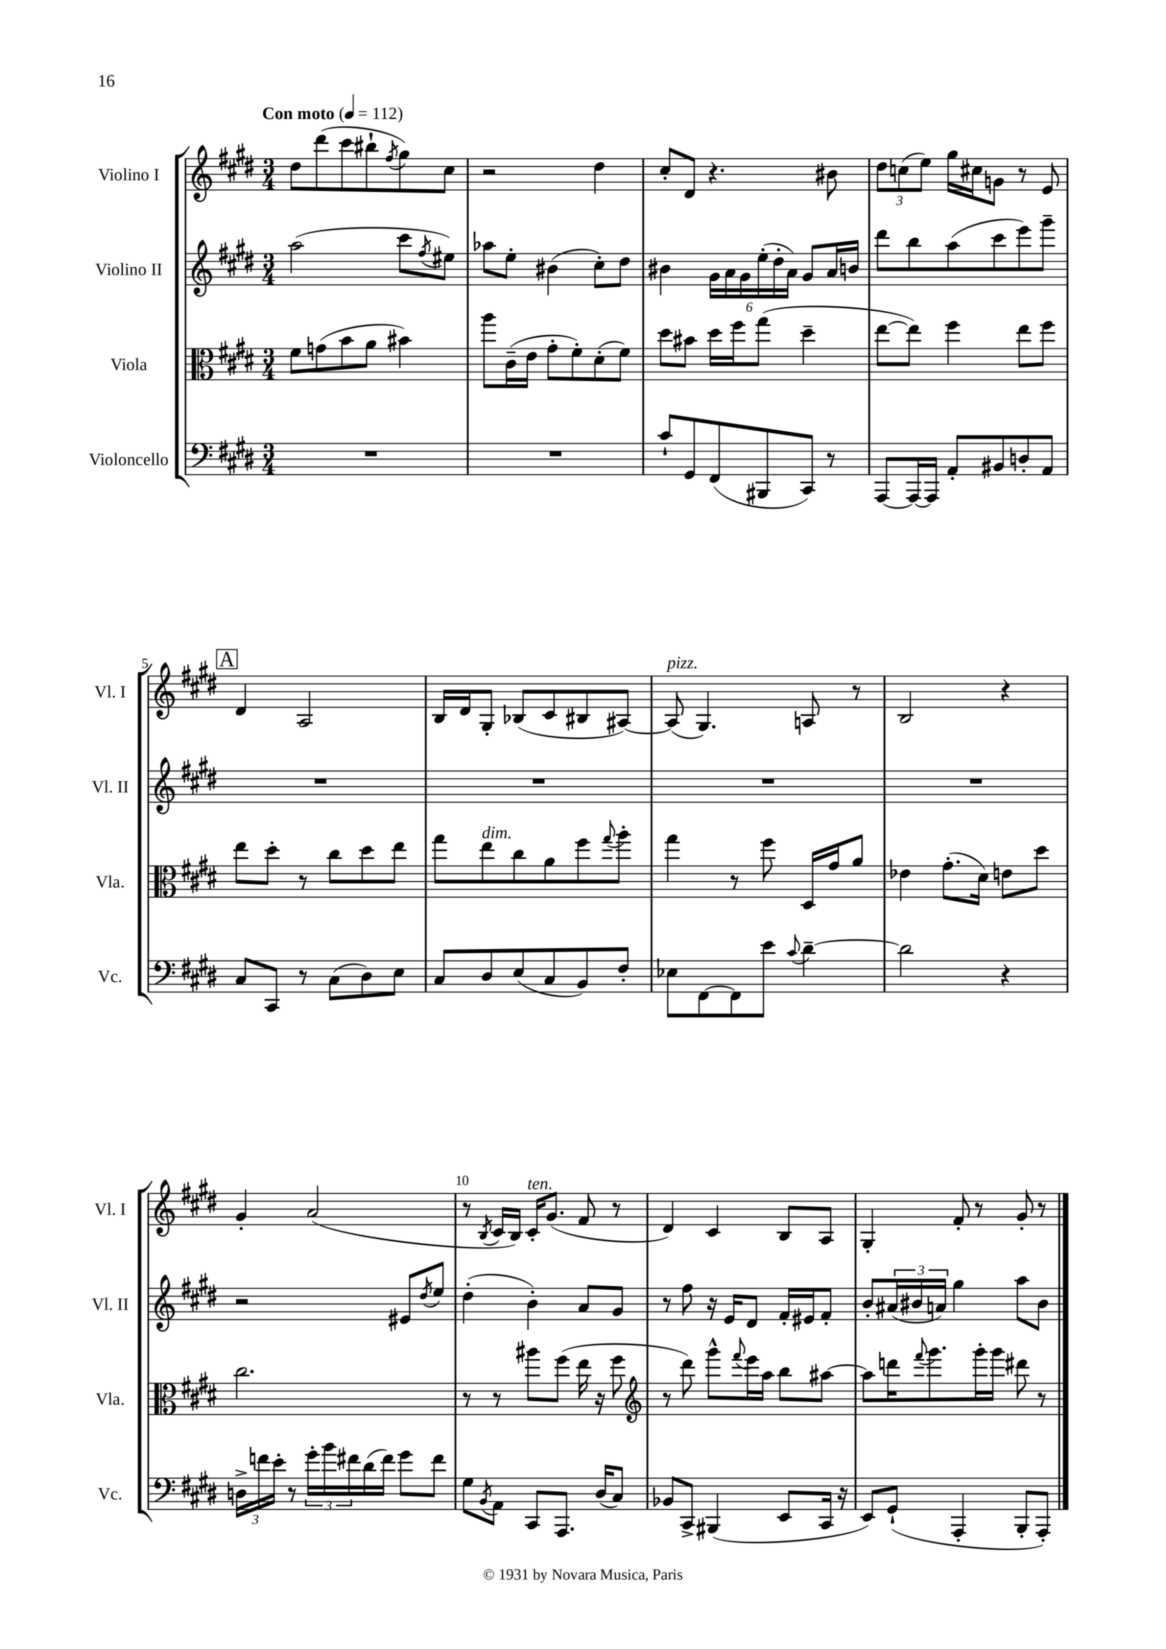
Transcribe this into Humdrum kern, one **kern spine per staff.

**kern	**kern	**kern	**kern
*staff4	*staff3	*staff2	*staff1
*clefF4	*clefC3	*clefG2	*clefG2
*k[f#c#g#d#]	*k[f#c#g#d#]	*k[f#c#g#d#]	*k[f#c#g#d#]
*M3/4	*M3/4	*M3/4	*M3/4
*MM112	*MM112	*MM112	*MM112
2.r	8f#	(2aa	8dd#
.	(8g	.	(8ddd#
.	8b	.	8ccc#
.	8a	.	8bb#`
.	.	.	8qff#
.	4b#)	8ccc#	8gg#)
.	.	8qff#	.
.	.	8ee#)	8cc#
=	=	=	=
2.r	8aa	8aa-	2r
.	(16c#~	8ee'	.
.	16e	.	.
.	8g#'	(4b#	.
.	8f#')	.	.
.	(8d#'	8cc#')	4dd#
.	8f#)	8dd#	.
=	=	=	=
8c#`	8dd#	4b#	8cc#'
8GG#	8b#	.	8d#
(8FF#	16dd#	24g#	4.r
.	.	24a	.
.	16ff#	.	.
.	.	24g#	.
8BBB#	(8gg#	(24ee'	.
.	.	24dd#'	.
.	.	24a)	.
8CC#)	4dd#~	8g#	.
8r	.	16a	8b#
.	.	16b	.
=	=	=	=
[8AAA	[8ee	8ddd#	12dd#
.	.	.	(12cc
16AAA_	8ee])	8bb	.
.	.	.	12ee)
16AAA]	.	.	.
8AA'	4ff#	(8aa	16gg#
.	.	.	16cc#
8BB#	.	8ccc#	8g
8D'	8ee	8eee)	8r
8AA	8ff#	8ggg#~	8e
=	=	=	=
8C#	8ee	2.r	4d#
8CC#	8dd#'	.	.
8r	8r	.	2A
(8C#	8cc#	.	.
8D#)	8dd#	.	.
8E	8ee	.	.
=	=	=	=
8C#	8gg#	2.r	16B
.	.	.	16d#
8D#	8ee	.	8G#'
(8E	8cc#	.	(8B-
8C#	8a	.	8c#
8BB)	8ff#	.	8B#
.	8qqgg#	.	.
8F#'	8aa'	.	[8A#)
=	=	=	=
8E-	4gg#	2.r	(8A#]
[8FF#	.	.	4.G#)
8FF#]	8r	.	.
8e	8ff#	.	.
8qqc#	.	.	.
[4d#~	16D#	.	8A
.	16g#	.	.
.	8a	.	8r
=	=	=	=
2d#]	4e-	2.r	2B
.	(8.g#'	.	.
.	16d#)	.	.
4r	8e	.	4r
.	8dd#	.	.
=	=	=	=
24D^	2.cc#	2r	4g#'
24f	.	.	.
24e'	.	.	.
8r	.	.	.
24g#'	.	.	(2a
24b	.	.	.
24f#	.	.	.
(16d#	.	.	.
16f#)	.	.	.
8g#	.	8e#	.
.	.	8qdd#	.
8f#	.	8ee	.
=	=	=	=
8G#	8r	(4dd#'	8r
8qBB	.	.	8qB
8AA	8r	.	16c#
.	.	.	16B)
8CC#	8aa#	4b')	16c#'
.	.	.	(8.g#
8.AAA	(8ff#	.	.
.	16ee	8a	8f#
(16D#	16r	.	.
8C#)	8ff#	8g#	8r
=	=	=	=
*	*clefG2	*	*
8BB-	8r	8r	4d#)
8CC#^	8ddd#)	8ff#	.
(4BBB#	8ggg#^^	16r	4c#
.	.	16e	.
.	8qqfff#	.	.
.	16eee	8d#	.
.	16aa	.	.
8EE	8bb	16f#'	8B
.	.	16e#	.
16CC#	[8aa#	8f#'	8A
16r	.	.	.
=	=	=	=
8EE)	8aa#]	8b'	4G#'
(8GG#`	16ddd	(24a#	.
.	.	24b#	.
.	8qqfff#	.	.
.	8.ggg#	.	.
.	.	24a)	.
4AAA'	.	4gg#	8f#'
.	16ggg#'	.	8r
.	16ggg#	.	.
8BBB'	8ddd#	8aa	8g#'
8AAA')	8r	8b#	8r
==	==	==	==
*-	*-	*-	*-
